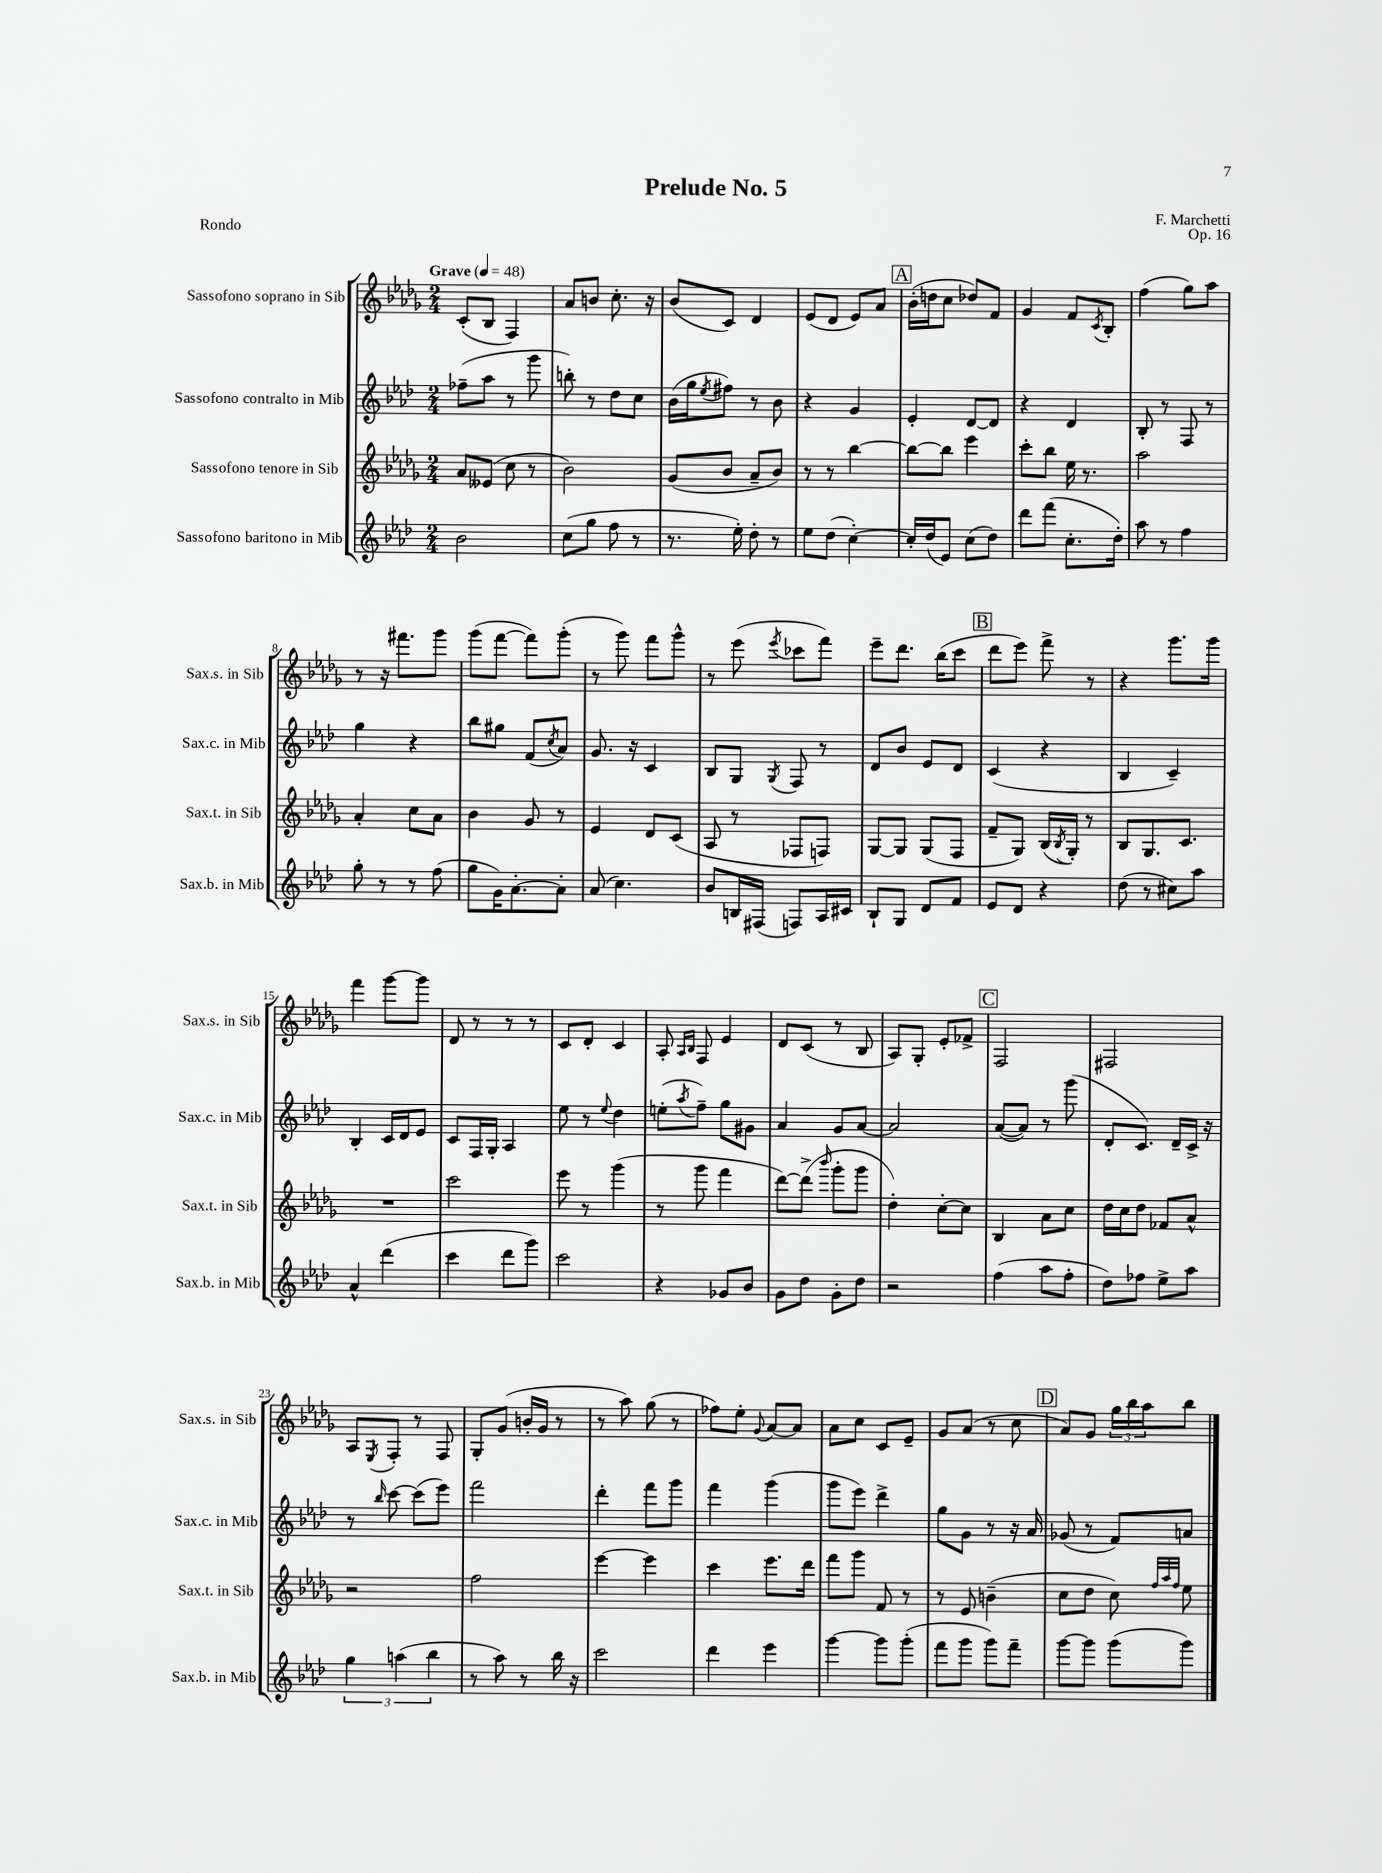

**kern	**kern	**kern	**kern
*part4	*part3	*part2	*part1
*staff4	*staff3	*staff2	*staff1
*I"Sassofono baritono in Mib	*I"Sassofono tenore in Sib	*I"Sassofono contralto in Mib	*I"Sassofono soprano in Sib
*I'Sax.b. in Mib	*I'Sax.t. in Sib	*I'Sax.c. in Mib	*I'Sax.s. in Sib
*clefG2	*clefG2	*clefG2	*clefG2
*k[b-e-a-d-]	*k[b-e-a-d-g-]	*k[b-e-a-d-]	*k[b-e-a-d-g-]
*M2/4	*M2/4	*M2/4	*M2/4
*MM48	*MM48	*MM48	*MM48
=1	=1	=1	=1
!	!	!	!LO:TX:a:B:t=Grave
2b-\	8a-/L	(8ff-X~\L	(8c'/L
.	(8e--X/J	8aa-\J	8B-/J
.	8cc\	8r	4F/)
.	8r	8ggg\	.
=2	=2	=2	=2
(8cc\L	2b-\)	8bbn'\)	8a-/L
8gg\J	.	8r	8bn/J
8ff\	.	8dd-\L	8.cc'\
8r	.	8cc\J	.
.	.	.	16r
=3	=3	=3	=3
8.r	(8g-/L	(16b-\LL	(8b-/L
.	.	16gg\J	.
.	.	8qee-/	.
.	8b-/J	8ff#X\J)	8c/J)
16ee-'\)	.	.	.
8dd-'\	8a-~/L	8r	4d-/
8r	8b-/J)	8b-\	.
=4	=4	=4	=4
8ee-\L	8r	4r	(8e-/L
(8dd-\J	8r	.	8d-/J
[4cc'\)	[4bb-\	4g/	8e-/L)
.	.	.	8a-/J
!!LO:REH:place=s1:t=A
=5	=5	=5	=5
16cc'/LL]	8bb-\L_	4e-'/	(16b-'\LL
(16dd-/J	.	.	16ddn\J
8e-/J)	8bb-\J]	.	8cc\J
(8cc\L	4eee-\	[8d-/L	8dd-X/L)
8dd-\J)	.	8d-/J]	8f/J
=6	=6	=6	=6
8ddd-\L	8ccc'\L	4r	4g-/
(8fff\J	8bb-\J	.	.
8.cc'\L	16ee-\	4d-/	8f/L
.	8.r	.	.
.	.	.	8qc/
.	.	.	8B-'/J
16dd-'\Jk)	.	.	.
=7	=7	=7	=7
8aa-\	2aa-\	8B-'/	(4ff\
8r	.	8r	.
4ff\	.	8F/	8gg-\L)
.	.	8r	8aa-\J
!!LO:LB:g=z
=8	=8	=8	=8
8gg'\	4a-'/	4gg\	8r
8r	.	.	16r
.	.	.	8.fff#X\L
8r	8cc\L	4r	.
(8ff\	8a-\J	.	8ggg-\J
=9	=9	=9	=9
8gg\L	4b-\	8bb-\L	(8ggg-\L
16g\K)	.	8gg#X\J	[8fff\J
[8.a-'\	.	.	.
.	8g-/	(8f/L	8fff\L])
.	.	8qcc/	.
8a-'\J]	8r	8a-/J)	(8ggg-'\J
=10	=10	=10	=10
(8a-/	4e-/	8.g/	8r
4.cc\)	.	.	8ggg-\)
.	.	16r	.
.	8d-/L	4c/	8fff\L
.	(8c/J	.	8ggg-^^\J
=11	=11	=11	=11
8b-/L	8A-/	8B-/L	8r
16Bn/L	8r	8G/J	(8eee-\
(16F#X/JJ	.	.	.
.	.	8qG/	8qeee-/
8Fn/L)	8F-X/L	8F/	8ccc-X\L
16A-/L	8Fn/J)	8r	8fff\J)
16c#X/JJ	.	.	.
=12	=12	=12	=12
8B-`/L	[8G-/L	8d-/L	8eee-~\L
8G/J	8G-/J]	8b-/J	8.ddd-\J
8d-/L	(8G-/L	8e-/L	.
.	.	.	(16bb-\KL
8f/J	8F/J	8d-/J	8ccc\J
!!LO:REH:place=s1:t=B
=13	=13	=13	=13
8e-/L	8f~/L	(4c/	8ddd-\L
8d-/J	8G-/J)	.	8eee-\J)
4r	(16B-/LL	4r	8fff^\
.	8qB-/	.	.
.	16G-'/JJ)	.	.
.	8r	.	8r
=14	=14	=14	=14
(8dd-\	8B-/L	4B-/	4r
8r	8.G-/	.	.
8cc#X\L)	.	4c~/)	8.ggg-\L
.	8.c/J	.	.
8aa-\J	.	.	.
.	.	.	16ggg-\Jk
!!LO:LB:g=z
=15	=15	=15	=15
4a-^^/	2r	4B-'/	4fff\
(4ddd-\	.	16c/LL	[8ggg-\L
.	.	16d-/J	.
.	.	8e-/J	8ggg-\J]
=16	=16	=16	=16
4ccc\	2ccc\	8c/L	8d-/
.	.	16F/L	8r
.	.	16G'/JJ	.
8ddd-\L	.	4A-/	8r
8ggg\J)	.	.	8r
=17	=17	=17	=17
2ccc\	8eee-\	8ee-\	8c/L
.	8r	8r	8d-'/J
.	.	8qqee-/	.
.	(4ggg-\	4dd-\	4c/
=18	=18	=18	=18
4r	8r	(8een'\L	8A-'/
.	.	.	16qqA-/LL
.	.	8qaa-/	16qqB-/JJ
.	8ggg-\	8ff~\J)	8F/
8g-X/L	4fff\	8gg\L	4e-/
8b-/J	.	8g#X\J	.
=19	=19	=19	=19
8g\L	[8ddd-\L)	4a-/	8d-/L
8dd-\J	(8ddd-^\J]	.	(8c/J
.	16qqbbb-/	.	.
8g'\L	8ggg-'\L	8g/L	8r
8dd-\J	8ggg-\J	[8a-/J	8B-/
=20	=20	=20	=20
2r	4dd-'\)	2a-/]	8A-/L)
.	.	.	8G-'/J
.	[8cc'\L	.	8e-'/L
.	8cc\J]	.	8f-X^/J
!!LO:REH:place=s1:t=C
=21	=21	=21	=21
(4ff\	4B-/	([8a-/L	2F/
.	.	8a-/J])	.
8aa-\L	8a-\L	8r	.
8ff'\J	8cc\J	(8ggg\	.
=22	=22	=22	=22
8dd-\L)	16dd-\LL	8d-'/L	2F#X/
.	16cc\J	.	.
8ff-X\J	8dd-\J	8.c/J)	.
8ee-^\L	8f-X/L	.	.
.	.	16d-~/LL	.
8aa-\J	8a-^^/J	16c^/JJ	.
.	.	16r	.
!!LO:LB:g=z
=23	=23	=23	=23
6gg\	2r	8r	8A-/L
.	.	16qqbb-/	8qE-/
.	.	[8ccc\	8F'/J
(6aan\	.	.	.
.	.	(8ccc\L]	8r
6bb-\	.	.	.
.	.	8eee-\J)	8F/
=24	=24	=24	=24
8r	2ff\	2fff\	8G-'/L
8aa-\)	.	.	(8g-/J
8r	.	.	16bn'/LL
.	.	.	16g-/JJ
16bb-\	.	.	8r
16r	.	.	.
=25	=25	=25	=25
2ccc\	[4eee-\	4ddd-'\	8r
.	.	.	8aa-\)
.	4eee-\]	8fff\L	(8gg-\
.	.	8ggg\J	8r
=26	=26	=26	=26
4ddd-\	4ccc\	4fff\	8ff-X\L)
.	.	.	8ee-'\J
.	.	.	8qqg-/
4eee-\	8.eee-\L	(4ggg\	[8a-/L
.	.	.	8a-/J]
.	16ddd-\Jk	.	.
=27	=27	=27	=27
[4ggg\	8fff\L	8ggg\L	8a-\L
.	8ggg-\J	8eee-\J)	8cc\J
8ggg\L]	8f/	4ddd-^\	8c/L
(8ggg'\J	8r	.	8e-~/J
=28	=28	=28	=28
8fff\L	8r	8gg\L	8g-/L
8ggg\J	8e-/	8g\J	(8a-/J
8ggg\L)	(4bn~\	8r	8r
8fff~\J	.	16r	8cc\
.	.	16a-/	.
!!LO:REH:place=s1:t=D
=29	=29	=29	=29
[8ggg\L	8cc\L	(8g-X/	8a-/L)
8ggg\J]	8dd-\J	8r	8g-/J
(8ggg\L	8cc\)	8f/L)	24gg-\LL
.	.	.	24bb-\
.	.	.	24aa-\J
.	32qqff/LLL	.	.
.	32qqaa-/	.	.
.	32qqff/JJJ	.	.
8ggg\J)	8ee-\	8an/J	8bb-\J
==	==	==	==
*-	*-	*-	*-
